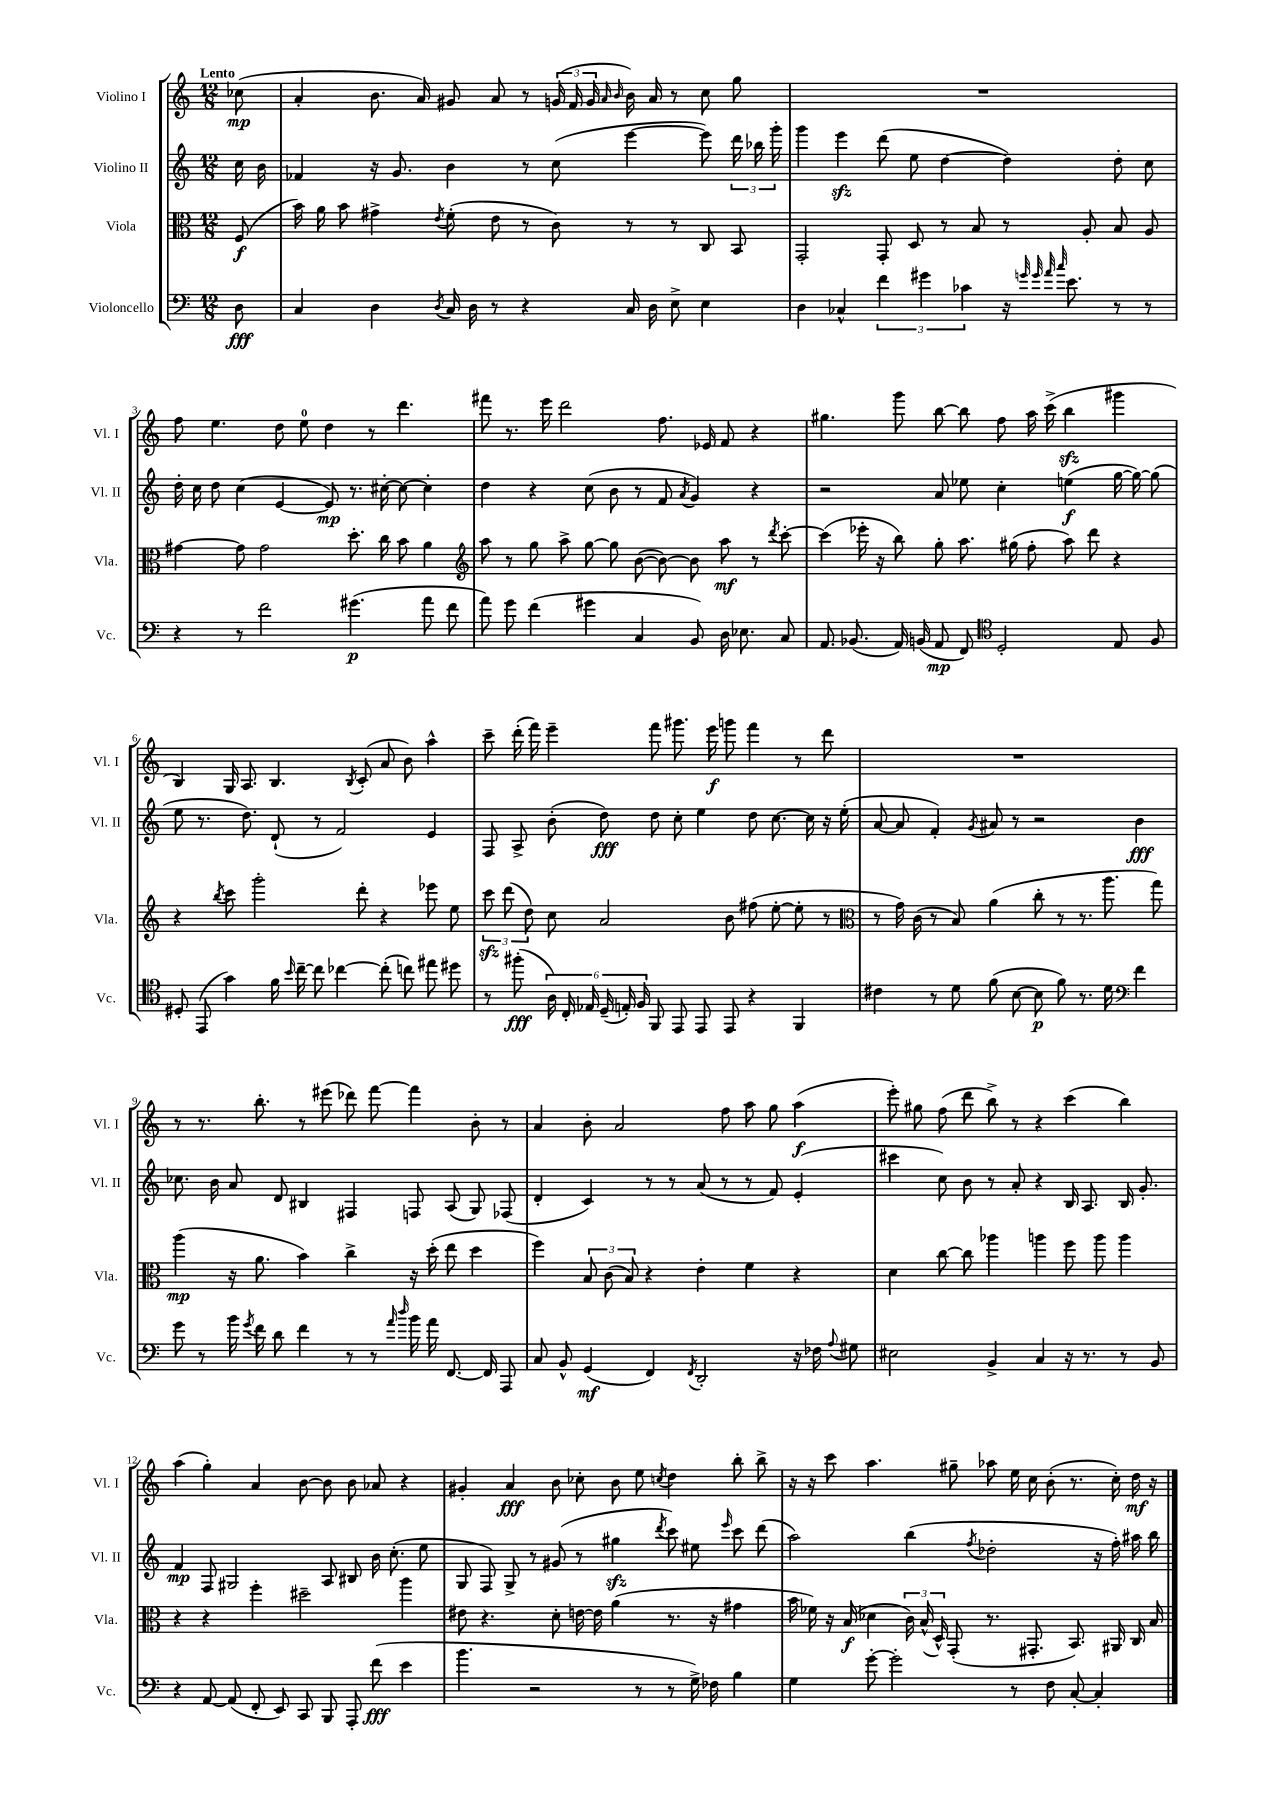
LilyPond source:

<<
\new StaffGroup <<
\new Staff = "s0" \with { instrumentName = "Violino I" shortInstrumentName = "Vl. I" } {
    \clef treble \key c \major \numericTimeSignature \time 12/8 \partial 8 \tempo "Lento"
    \autoBeamOff ces''8\mp( |
    a'4-. b'8. a'16) gis'8 a'8 r8 \tuplet 3/2 { g'16( f'16 g'16 } \grace { a'16 b'16 } b'16) a'16 r8 c''8 g''8 |
    R1. |
    f''8 e''4. d''8 e''8-0 d''4 r8 d'''4. |
    fis'''8 r8. e'''16 d'''2 f''8. ees'16 f'8 r4 |
    gis''4. g'''8 b''8~ b''8 f''8 a''16 c'''16->( b''4\sfz gis'''4 |
    b4) g16 a8. b4. \acciaccatura { b8 } c'8-.( a'8 b'8) a''4-^ |
    c'''8-- d'''16-.( f'''16) e'''4-- f'''8 gis'''8. e'''16\f g'''8 f'''4 r8 d'''8 |
    R1. |
    r8 r8. b''8.-. r8 eis'''8( des'''8) f'''8~ f'''4 b'8-. r8 |
    a'4 b'8-. a'2 f''8 a''8 g''8 a''4\f( |
    e'''8-.) gis''8 f''8( d'''8 b''8->) r8 r4 c'''4( b''4) |
    a''4( g''4-.) a'4 b'8~ b'8 b'8 aes'8 r4 |
    gis'4-. a'4\fff b'8 ces''8-. b'8 e''8 \acciaccatura { c''8 } d''4 b''8-. b''8-> |
    r16 r16 c'''8 a''4. gis''8-- aes''8 e''16 c''16 b'8-.( r8. c''16-.) d''16\mf r16 \bar "|." |
}
\new Staff = "s1" \with { instrumentName = "Violino II" shortInstrumentName = "Vl. II" } {
    \clef treble \key c \major \numericTimeSignature \time 12/8 \partial 8
    \autoBeamOff c''16 b'16 |
    fes'4 r16 g'8. b'4 r8 c''8( e'''4~ e'''8) \tuplet 3/2 { d'''16 bes''16 g'''16-. } |
    g'''4 e'''4\sfz d'''8( e''8 d''4~ d''4) d''8-. c''8 |
    d''16-. c''16 d''8 c''4( e'4~ e'8\mp) r8. cis''16~-. cis''8~ cis''4-. |
    d''4 r4 c''8( b'8 r8 f'8 \acciaccatura { a'8 } g'4) r4 |
    r2 a'8 ees''8 c''4-. e''4\f( g''16~ g''16~) g''8( |
    e''8 r8. d''8.) d'8-!( r8 f'2) e'4 |
    f8 a8-> b'8-.( d''8\fff) d''8 c''8-. e''4 d''8 c''8.~ c''16 r16 e''16-.( |
    a'8~ a'8 f'4-.) \acciaccatura { g'8 } ais'8 r8 r2 b'4\fff |
    ces''8. b'16 a'8 d'8 bis4 fis4 f8 a8( g8) fes8( |
    d'4-. c'4) r8 r8 a'8( r8 r8 f'8) e'4-.( |
    cis'''4 c''8) b'8 r8 a'8-. r4 b16 a8. b16 g'8.-. |
    f'4\mp f8 gis2 a8 bis8 b'16 c''8.-.( e''8 |
    g8 f8) g8-> r8 gis'8( r8 gis''4\sfz \acciaccatura { d'''8 } c'''8) eis''8 \grace { e'''16 } c'''8 d'''8( |
    a''2) b''4( \acciaccatura { f''8 } des''2-. r16 f''16-.) ais''16 b''16 \bar "|." |
}
\new Staff = "s2" \with { instrumentName = "Viola" shortInstrumentName = "Vla." } {
    \clef alto \key c \major \numericTimeSignature \time 12/8 \partial 8
    \autoBeamOff f8\f( |
    b'16) a'16 b'8 gis'4-> \acciaccatura { e'8 } f'8-.( e'8 r8 c'8) r8 r8 c8 b,8 |
    g,2-. g,8-. d8 r8 b8 r8 a8-. b8 a8 |
    gis'4~ gis'8 gis'2 d''8.-. c''16 b'8 a'4 |
    \clef treble a''8 r8 g''8 a''8-> g''8~ g''8 b'8~( b'8~) b'8 a''8\mf r8 \acciaccatura { d'''8 } c'''8~-. |
    c'''4( ees'''16-. r16 b''8) g''8-. a''8. gis''16( f''8-. a''8) d'''8 r4 |
    r4 \acciaccatura { b''8 } c'''8 g'''2-. d'''8-. r4 ees'''8 e''8 |
    \tuplet 3/2 { c'''8\sfz d'''8( d''8) } c''8 a'2 b'8 fis''8( e''8~-. e''8-. r8 |
    \clef alto r8 g'16) c'16( r8 b8) a'4( c''8-. r8 r8. a''8. g''8) |
    a''4\mp( r16 a'8. b'4) c''4-> r16 d''16-.( e''8 d''4 |
    f''4) \tuplet 3/2 { b8 c'8( b8) } r4 e'4-. f'4 r4 |
    d'4 c''8~ c''8 aes''4 a''4 f''8 a''8 a''4 |
    r4 r4 f''4-. dis''2-- a''4 |
    eis'8 r4. d'8-. e'16~ e'16 a'4( r8. r16 gis'4 |
    b'16 fes'16) r16 b16\f( des'4 \tuplet 3/2 { c'16) b16-^( d16-^) } g,8-.( r8. gis,8.-. b,8.) ais,16 c16 b16 \bar "|." |
}
\new Staff = "s3" \with { instrumentName = "Violoncello" shortInstrumentName = "Vc." } {
    \clef bass \key c \major \numericTimeSignature \time 12/8 \partial 8
    \autoBeamOff d8\fff |
    c4 d4 \acciaccatura { d8 } c16 d16 r8 r4 c16 d16 e8-> e4 |
    d4 ces4-^ \tuplet 3/2 { f'4 gis'4 ces'4 } r16 \grace { g'32 g'32 a'32 c''32 } e'8. r8 r8 |
    r4 r8 f'2 gis'4.\p( a'8 f'8 |
    a'8) g'8 f'4( gis'4 c4 b,8) d16 ees8. c8 |
    a,8. bes,8.( a,16) b,16( a,8\mp f,8) \clef tenor d2-. e8 f8 |
    dis8-. e,8( g'4) f'16 \grace { b'16 } c''16~-- c''8 ces''4~ ces''8-.( c''8) eis''8 dis''8 |
    r8 fis''8-.\fff( \tuplet 6/4 { a16) c16-. ees16 d16--( e16-.) f16 } f,8 e,8 e,8 e,8 r4 f,4 |
    cis'4 r8 d'8 f'8( b8~ b8\p f'8) r8. d'16 \clef bass f'4 |
    g'8 r8 b'16 \acciaccatura { g'8 } f'16 d'8 f'4 r8 r8 \grace { a'16 d''16 } b'16 a'16 f,8.~ f,16 a,,8 |
    c8 b,8-^ g,4\mf( f,4) \acciaccatura { f,8 } d,2-. r16 fes16 \appoggiatura { a8 } gis8 |
    eis2 b,4-> c4 r16 r8. r8 b,8 |
    r4 a,8~ a,8( f,8-. e,8) c,8 b,,8 a,,8-. f'8\fff( e'4 |
    b'4. r2 r8 r8 g16->) fes16 b4 |
    g4 g'8~-. g'2-. r8 f8 c8~-. c4-. \bar "|." |
}
>>
>>
